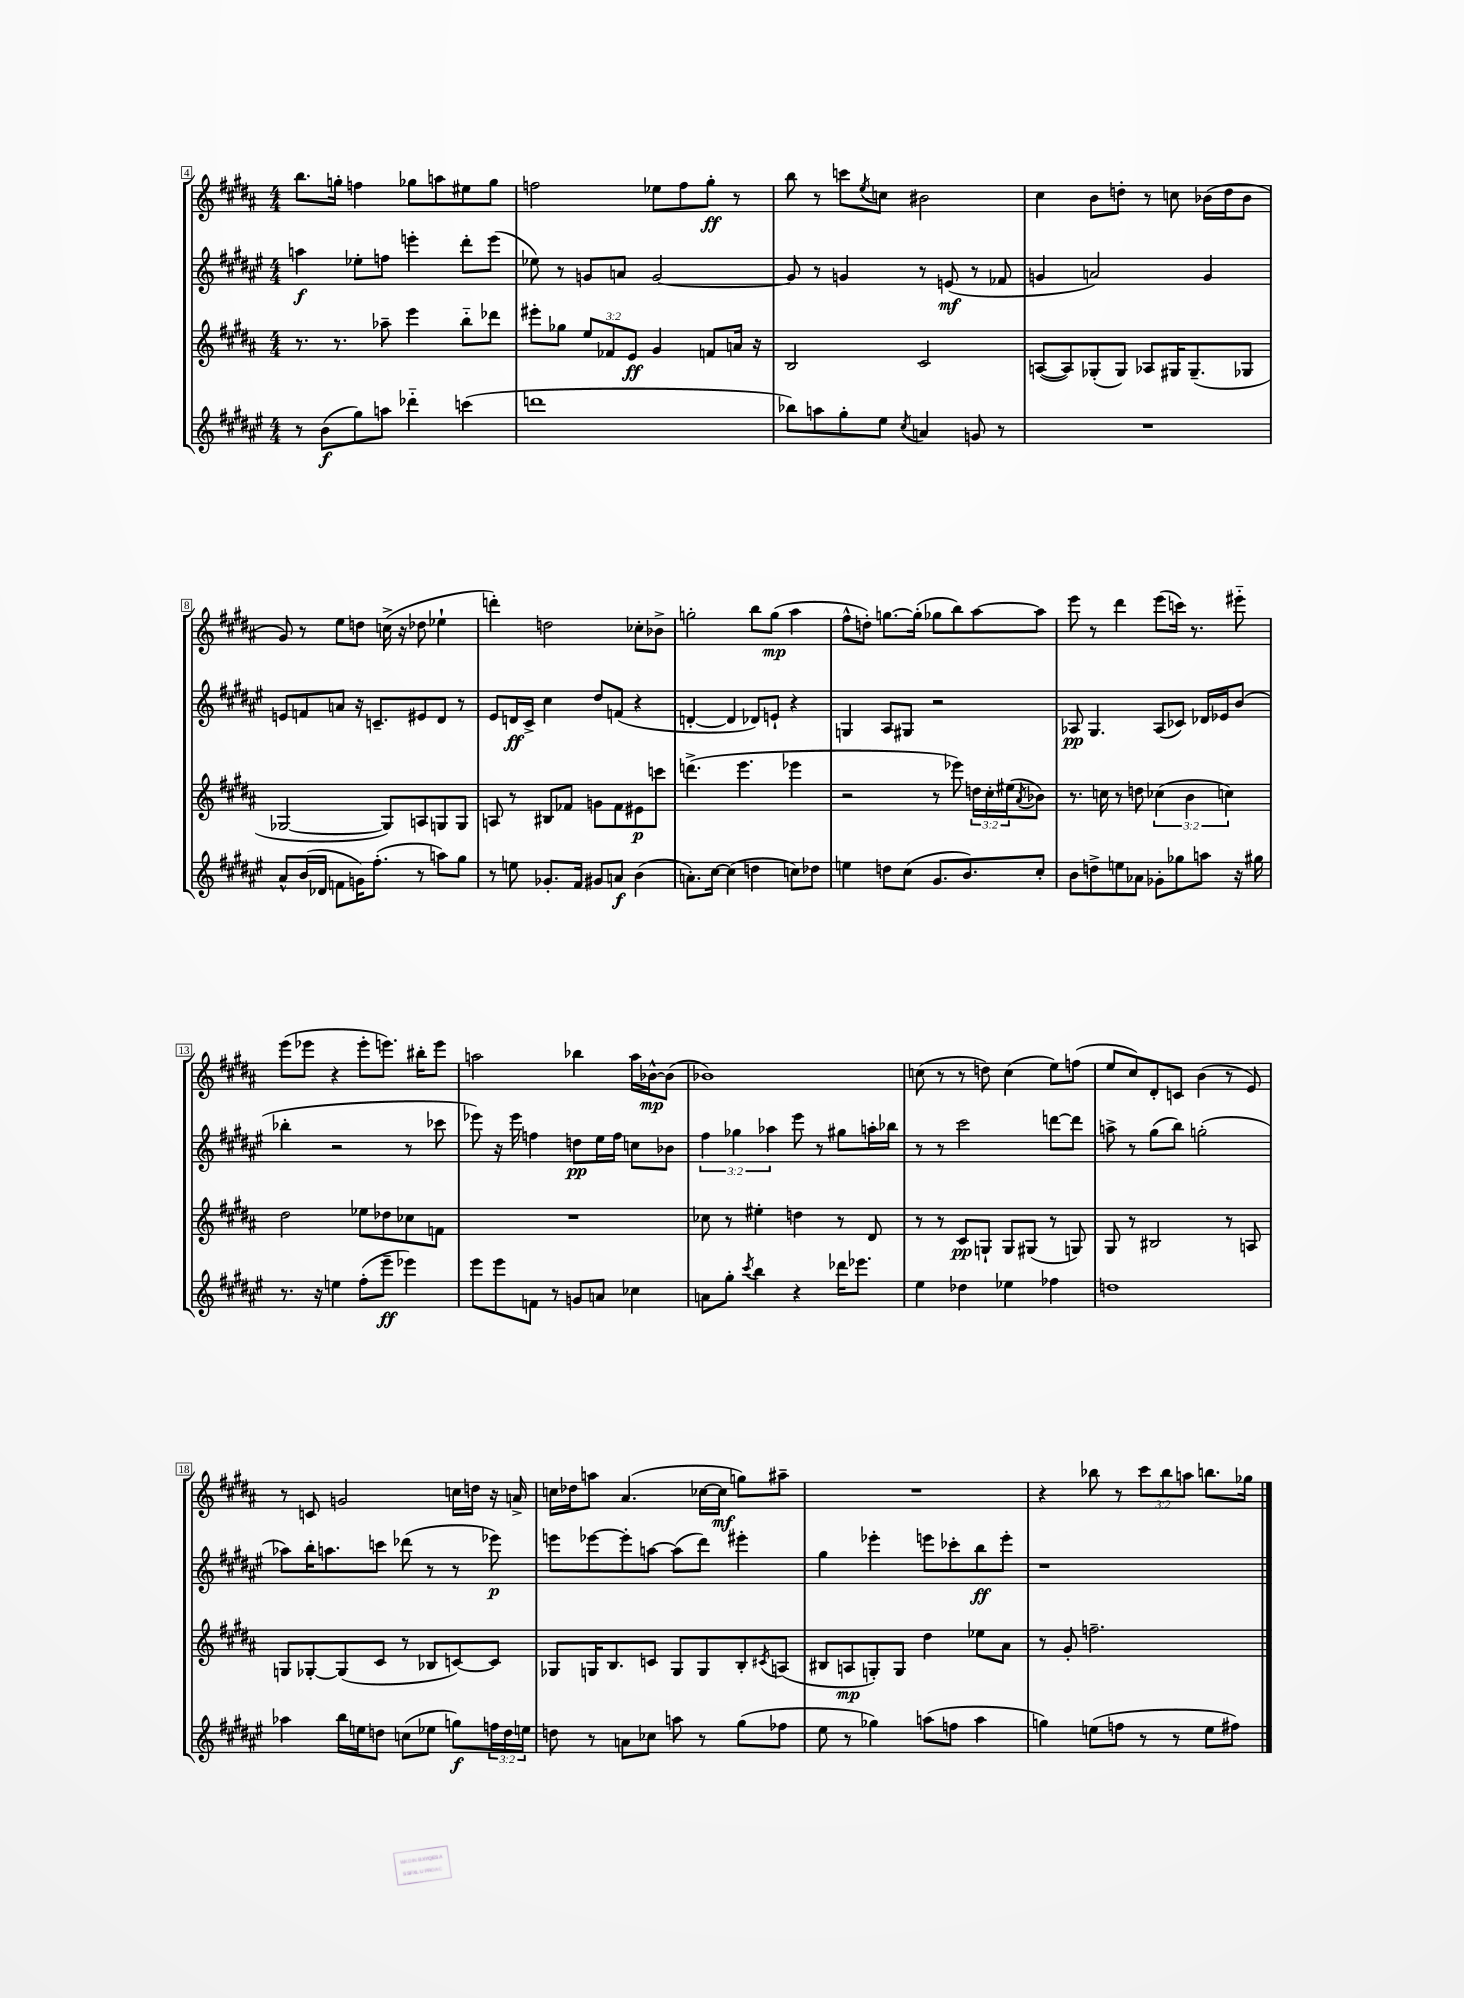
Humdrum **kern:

**kern	**kern	**kern	**kern
*staff4	*staff3	*staff2	*staff1
*clefG2	*clefG2	*clefG2	*clefG2
*k[f#c#g#d#a#e#]	*k[f#c#g#d#a#]	*k[f#c#g#d#a#e#]	*k[f#c#g#d#a#]
*M4/4	*M4/4	*M4/4	*M4/4
8r	8.r	4aa\	8.bb\L
(8b\L	.	.	.
.	8.r	.	16gg'\Jk
8gg#\)	.	8ee-'\L	4ff\
8aa\J	8aa-~\	8ff\J	.
4ddd-'~\	4eee\	4eee'\	8gg-\L
.	.	.	8aa\
(4ccc\	8bb'~\L	8ddd#'\L	8ee#\
.	8ddd-\J	(8eee\J	8gg-\J
=	=	=	=
1ddd	8eee#'\L	8ee-\)	2ff\
.	8gg-\J	8r	.
.	12ee/L	8g/L	.
.	12f-/	.	.
.	.	8a/J	.
.	12e/J	.	.
.	4g#/	[2g/	8ee-\L
.	.	.	8ff\
.	8f/L	.	8gg#'\J
.	16a/Jk	.	8r
.	16r	.	.
=	=	=	=
8bb-\L)	2B/	8g/]	8bb\
8aa\	.	8r	8r
8gg#'\	.	4g/	8ccc\L
.	.	.	8qee/
8ee#\J	.	.	8cc\J
8qcc#/	.	.	.
4a/	2c#/	8r	2b#\
.	.	(8e/	.
8g/	.	8r	.
8r	.	8f-/	.
=	=	=	=
1r	([8A/L	4g/	4cc#\
.	8A/])	.	.
.	(8G-'/	2a/)	8b\L
.	8G-/J)	.	8dd'\J
.	8A-/L	.	8r
.	16G#/K	.	8cc\
.	(8.G#~/	.	.
.	.	4g/	(16b-\LL
.	.	.	16dd\J
.	8G-/J	.	8b-\J
=	=	=	=
8a#^^/L	[2G-/	8e/L	8g#/)
(16b/L	.	8f/	8r
16d-/JJ	.	.	.
8f\L	.	8a/J	8ee\L
16g\K)	.	16r	8dd\J
(8.ff#'\J	.	8.c~/L	.
.	8G-/]L)	.	(16cc^\
.	.	.	16r
8r	8A/	8e#/	8dd-\
8aa\L)	8G/	8d#/J	4ee-`\
8gg#\J	8G/J	8r	.
=	=	=	=
8r	8A/	8e#/L	4ddd'\)
8ee\	8r	16d/L	.
.	.	16c#^/JJ	.
8.g-'/L	8B#/L	4cc#\	2dd\
.	8f-/J	.	.
16f#/Jk	.	.	.
8g#/L	8g\L	8dd#/L	.
8a/J	8f-\	(8f/J	.
(4b\	8e#\	4r	8cc-'\L
.	8ccc\J	.	8b-^\J
=	=	=	=
8.a'\L)	(4.ddd^\	[4d'/	2gg'\
[16cc#\Jk	.	.	.
(4cc#\]	.	4d/]	.
.	4.eee\	.	.
4dd\	.	8d-/L)	8bb\L
.	.	8e`/J	(8gg\J
8cc\L)	4eee-\	4r	4aa#\
8dd-\J	.	.	.
=	=	=	=
4ee\	2r	4G/	8ff#^^\L
.	.	.	8dd'\J)
8dd\L	.	8A#/L	[8.gg\L
(8cc#\J	.	8G#/J	.
.	.	.	(16gg'\]Jk
8.g#/L	8r	2r	8gg-\L
.	8eee-\)	.	8bb\)
8.b/)	.	.	.
.	24dd\LL	.	[8aa#\
.	24cc#'\	.	.
.	(24ee#\J	.	.
.	8qa#/	.	.
8cc#'/J	8b-\J)	.	8aa#\]J
=	=	=	=
8b\L	8.r	8A-/	8eee\
8dd^\	.	4.G#/	8r
.	16cc\	.	.
8ee\	8r	.	4ddd#\
8a-\J	8dd\	.	.
8g-'\L	(6cc-\	(8A-/L	(8eee\L
8gg-\	.	8c-/J)	16ccc\Jk)
.	6b\	.	.
.	.	.	8.r
8aa\J	.	16d-/LL	.
.	.	16e-/J	.
.	6cc\)	.	.
16r	.	(8b/J	8eee#'~\
16gg#\	.	.	.
=	=	=	=
8.r	2dd#\	4bb-'\	(8eee\L
.	.	.	8eee-\J
16r	.	.	.
4ee\	.	2r	4r
(8ff#'\L	8ee-\L	.	8eee-'\L
8eee#~\J	8dd-\	.	8.eee\J)
4eee-\)	8cc-\	8r	.
.	.	.	16bb#'\LK
.	8f\J	8ccc-\	8eee\J
=	=	=	=
8eee#\L	1r	8eee-\)	2aa\
8eee#\	.	16r	.
.	.	16eee-\	.
8f\J	.	4ff\	.
8r	.	.	.
8g/L	.	8dd\L	4bb-\
8a/J	.	16ee#\L	.
.	.	16ff\JJ	.
4cc-\	.	8cc\L	16aa\LL
.	.	.	[16b-^^\J
.	.	8b-\J	(8b-\]J
=	=	=	=
8a\L	8cc-\	6ff#\	1b-)
8gg#'\J	8r	.	.
.	.	6gg-\	.
8qccc#/	.	.	.
4bb\	4ee#'\	.	.
.	.	6aa-\	.
4r	4dd\	8eee#\	.
.	.	8r	.
16ddd-\LK	8r	8gg#\L	.
8.eee-\J	.	.	.
.	8d#/	16aa'\L	.
.	.	16bb-\JJ	.
=	=	=	=
4ee#\	8r	8r	(8cc\
.	8r	8r	8r
4dd-\	8c#/L	2ccc#\	8r
.	8G`/J	.	8dd\)
4ee-\	8G/L	.	(4cc\
.	(8G#/J	.	.
4ff-\	8r	[8ddd\L	8ee\L)
.	8G/)	8ddd\]J	(8ff\J
=	=	=	=
1dd	8G#/	8aa^\	8ee/L
.	8r	8r	8cc#/)
.	2B#/	(8gg#\L	8d#'/
.	.	8bb\J)	8c/J
.	.	(2gg'\	(4b\
.	8r	.	8r
.	8A/	.	8e/)
=	=	=	=
4aa-\	8G/L	8aa-\L)	8r
.	[8G-'/	16bb'\K	8c/
.	.	8.aa\	.
16bb\LL	(8G-/]	.	2g/
16ee\J	.	.	.
8dd\J	8c#/J	8ccc\J	.
(8cc\L	8r	(8ddd-\	.
8ee-\J	8B-/L	8r	.
8gg\L)	[8c/)	8r	16cc\LL
.	.	.	16dd\JJ
24ff\L	8c/]J	8eee-\)	16r
24dd\	.	.	.
.	.	.	16a^/
24ee\JJ	.	.	.
=	=	=	=
8dd\	8G-/L	8eee\L	16cc\LL
.	.	.	16dd-\J
8r	16G/K	[8eee-\	8aa\J
.	8.B/	.	.
8a\L	.	8eee-'\]	(4.a#/
8cc-\J	8c/J	[8aa\J	.
8aa\	8G/L	(8aa\]L	.
8r	8G/	8ddd#\J)	[16cc-\LL
.	.	.	16cc-\]JJ
(8gg#\L	8B'/	4eee#'\	8gg\L)
.	8qc#/	.	.
8ff-\J	(8A/J	.	8aa#~\J
=	=	=	=
8ee#\	8B#/L	4gg#\	1r
8r	8A/	.	.
4gg-\)	8G'/)	4eee-'\	.
.	8G/J	.	.
(8aa\L	4dd#\	8eee\L	.
8ff\J	.	8ccc-'\	.
4aa\	8ee-\L	8bb\	.
.	8a#\J	8eee'\J	.
=	=	=	=
4gg\)	8r	1r	4r
.	8g#'/	.	.
(8ee\L	2.ff~\	.	8bb-\
8ff\J	.	.	8r
8r	.	.	12ccc#\L
.	.	.	12bb-\
8r	.	.	.
.	.	.	12aa\J
8ee\L	.	.	8.bb\L
8ff#\J)	.	.	.
.	.	.	16gg-\Jk
==	==	==	==
*-	*-	*-	*-
